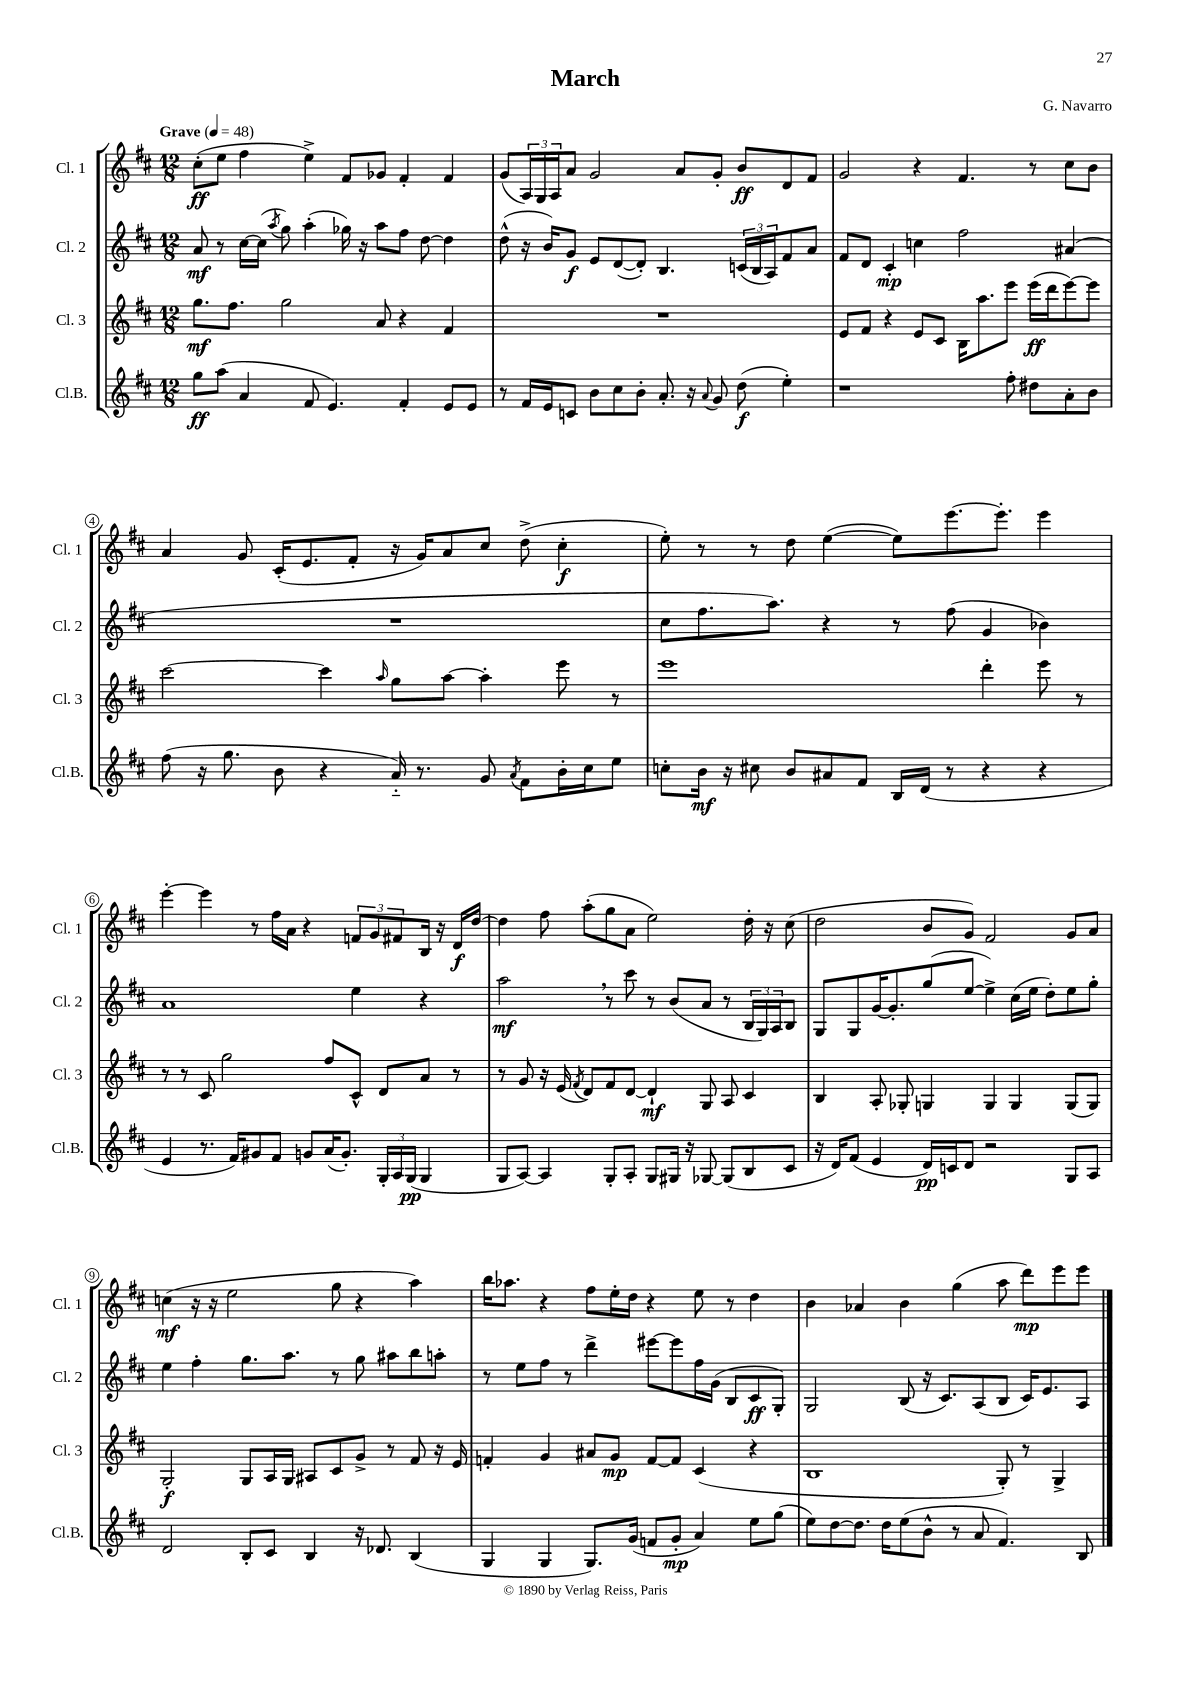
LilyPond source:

\header { title = "March" composer = "G. Navarro" }
<<
\new StaffGroup <<
\new Staff = "s0" \with { instrumentName = "Cl. 1" shortInstrumentName = "Cl. 1" } {
    \clef treble \key d \major \numericTimeSignature \time 12/8 \tempo "Grave" 4 = 48
    cis''8-.\ff( e''8 fis''4 e''4->) fis'8 ges'8 fis'4-. fis'4 |
    g'8( \tuplet 3/2 { a16) g16 a16 } a'8 g'2 a'8 g'8-. b'8\ff d'8 fis'8 |
    g'2 r4 fis'4. r8 cis''8 b'8 |
    a'4 g'8 cis'16-.( e'8. fis'8-. r16 g'16) a'8 cis''8 d''8->( cis''4-.\f |
    e''8-.) r8 r8 d''8 e''4~( e''8) e'''8.~ e'''8.-. e'''4 |
    e'''4~-. e'''4 r8 fis''16 a'16 r4 \tuplet 3/2 { f'8 g'8 fis'8 } b16 r16 d'16\f d''16~ |
    d''4 fis''8 a''8-.( g''8 a'8 e''2) d''16-. r16 cis''8( |
    d''2 b'8 g'8) fis'2 g'8 a'8 |
    c''4\mf( r16 r16 e''2 g''8 r4 a''4) |
    b''16 aes''8. r4 fis''8 e''16-. d''16 r4 e''8 r8 d''4 |
    b'4 aes'4 b'4 g''4( a''8 d'''8\mp) e'''8 e'''8 \bar "|." |
}
\new Staff = "s1" \with { instrumentName = "Cl. 2" shortInstrumentName = "Cl. 2" } {
    \clef treble \key d \major \numericTimeSignature \time 12/8
    a'8\mf r8 cis''16~ cis''16( \acciaccatura { a''8 } g''8) a''4-.( ges''16) r16 a''8 fis''8 d''8~ d''4 |
    d''8-^( r16 b'16) g'8\f e'8 d'8~( d'8-.) b4. \tuplet 3/2 { c'16( b16 a16) } fis'8 a'8 |
    fis'8 d'8 cis'4-.\mp c''4 fis''2 ais'4( |
    R1. |
    cis''8 fis''8. a''8.) r4 r8 fis''8( g'4 bes'4) |
    a'1 e''4 r4 |
    a''2\mf \breathe r8 cis'''8 r8 b'8( a'8 r8 \tuplet 3/2 { b16 g16) a16 } b8 |
    g8 g8 g'16~ g'8.-. g''8( e''8~ e''4->) cis''16( e''16 d''8-.) e''8 g''8-. |
    e''4 fis''4-. g''8. a''8. r8 g''8 ais''8 b''8 a''8-. |
    r8 e''8 fis''8 r8 d'''4-> eis'''8~ eis'''8 fis''16 g'16( b8 cis'8\ff g8-.) |
    g2 b8( r16 cis'8.) a8( b8 cis'16) e'8. a8 \bar "|." |
}
\new Staff = "s2" \with { instrumentName = "Cl. 3" shortInstrumentName = "Cl. 3" } {
    \clef treble \key d \major \numericTimeSignature \time 12/8
    g''8.\mf fis''8. g''2 a'8 r4 fis'4 |
    R1. |
    e'8 fis'8 r4 e'8 cis'8 b16 a''8. e'''8 e'''16\ff( d'''16 e'''8~) e'''8 |
    cis'''2~ cis'''4 \grace { a''16 } g''8 a''8~ a''4-. e'''8 r8 |
    e'''1 d'''4-. e'''8 r8 |
    r8 r8 cis'8 g''2 fis''8 cis'8-^ d'8 a'8 r8 |
    r8 g'8 r16 e'16( \acciaccatura { fis'8 } d'8) fis'8 d'8~ d'4-!\mf g8 a8 cis'4 |
    b4 a8-. ges8-. g4 g4 g4 g8( g8) |
    g2-.\f g8 a16 g16 ais8 cis'8 g'8-> r8 fis'8 r16 e'16 |
    f'4-. g'4 ais'8 g'8\mp f'8~ f'8 cis'4( r4 |
    b1 g8-.) r8 g4-> \bar "|." |
}
\new Staff = "s3" \with { instrumentName = "Cl.B." shortInstrumentName = "Cl.B." } {
    \clef treble \key d \major \numericTimeSignature \time 12/8
    g''8\ff a''8( a'4 fis'8 e'4.) fis'4-. e'8 e'8 |
    r8 fis'16 e'16 c'8 b'8 cis''8 b'8-. a'8.-. r16 \appoggiatura { a'8 } g'8 d''8\f( e''4-.) |
    r1 fis''8-. dis''8 a'8-. b'8 |
    fis''8( r16 g''8. b'8 r4 a'16-_) r8. g'8 \acciaccatura { a'8 } fis'8 b'16-. cis''16 e''8 |
    c''8-. b'16\mf r16 cis''8 b'8 ais'8 fis'8 b16 d'16( r8 r4 r4 |
    e'4 r8. fis'16) gis'8 fis'8 g'8 a'16( g'8.-.) \tuplet 3/2 { g16-. a16 g16\pp( } g4 |
    g8 a8~) a4 g8-. a8-. g8 gis16 r16 ges8~ ges8( b8 cis'8 |
    r16 d'16) fis'8( e'4 d'16\pp) c'16 d'8 r2 g8 a8 |
    d'2 b8-. cis'8 b4 r16 des'8. b4( |
    g4 g4 g8.) g'16( f'8 g'8-.\mp a'4) e''8 g''8( |
    e''8) d''8~ d''8. d''16 e''8( b'8-^ r8 a'8 fis'4.) b8 \bar "|." |
}
>>
>>
\layout { \context { \Score \override BarNumber.stencil = #(make-stencil-circler 0.1 0.3 ly:text-interface::print) } }
